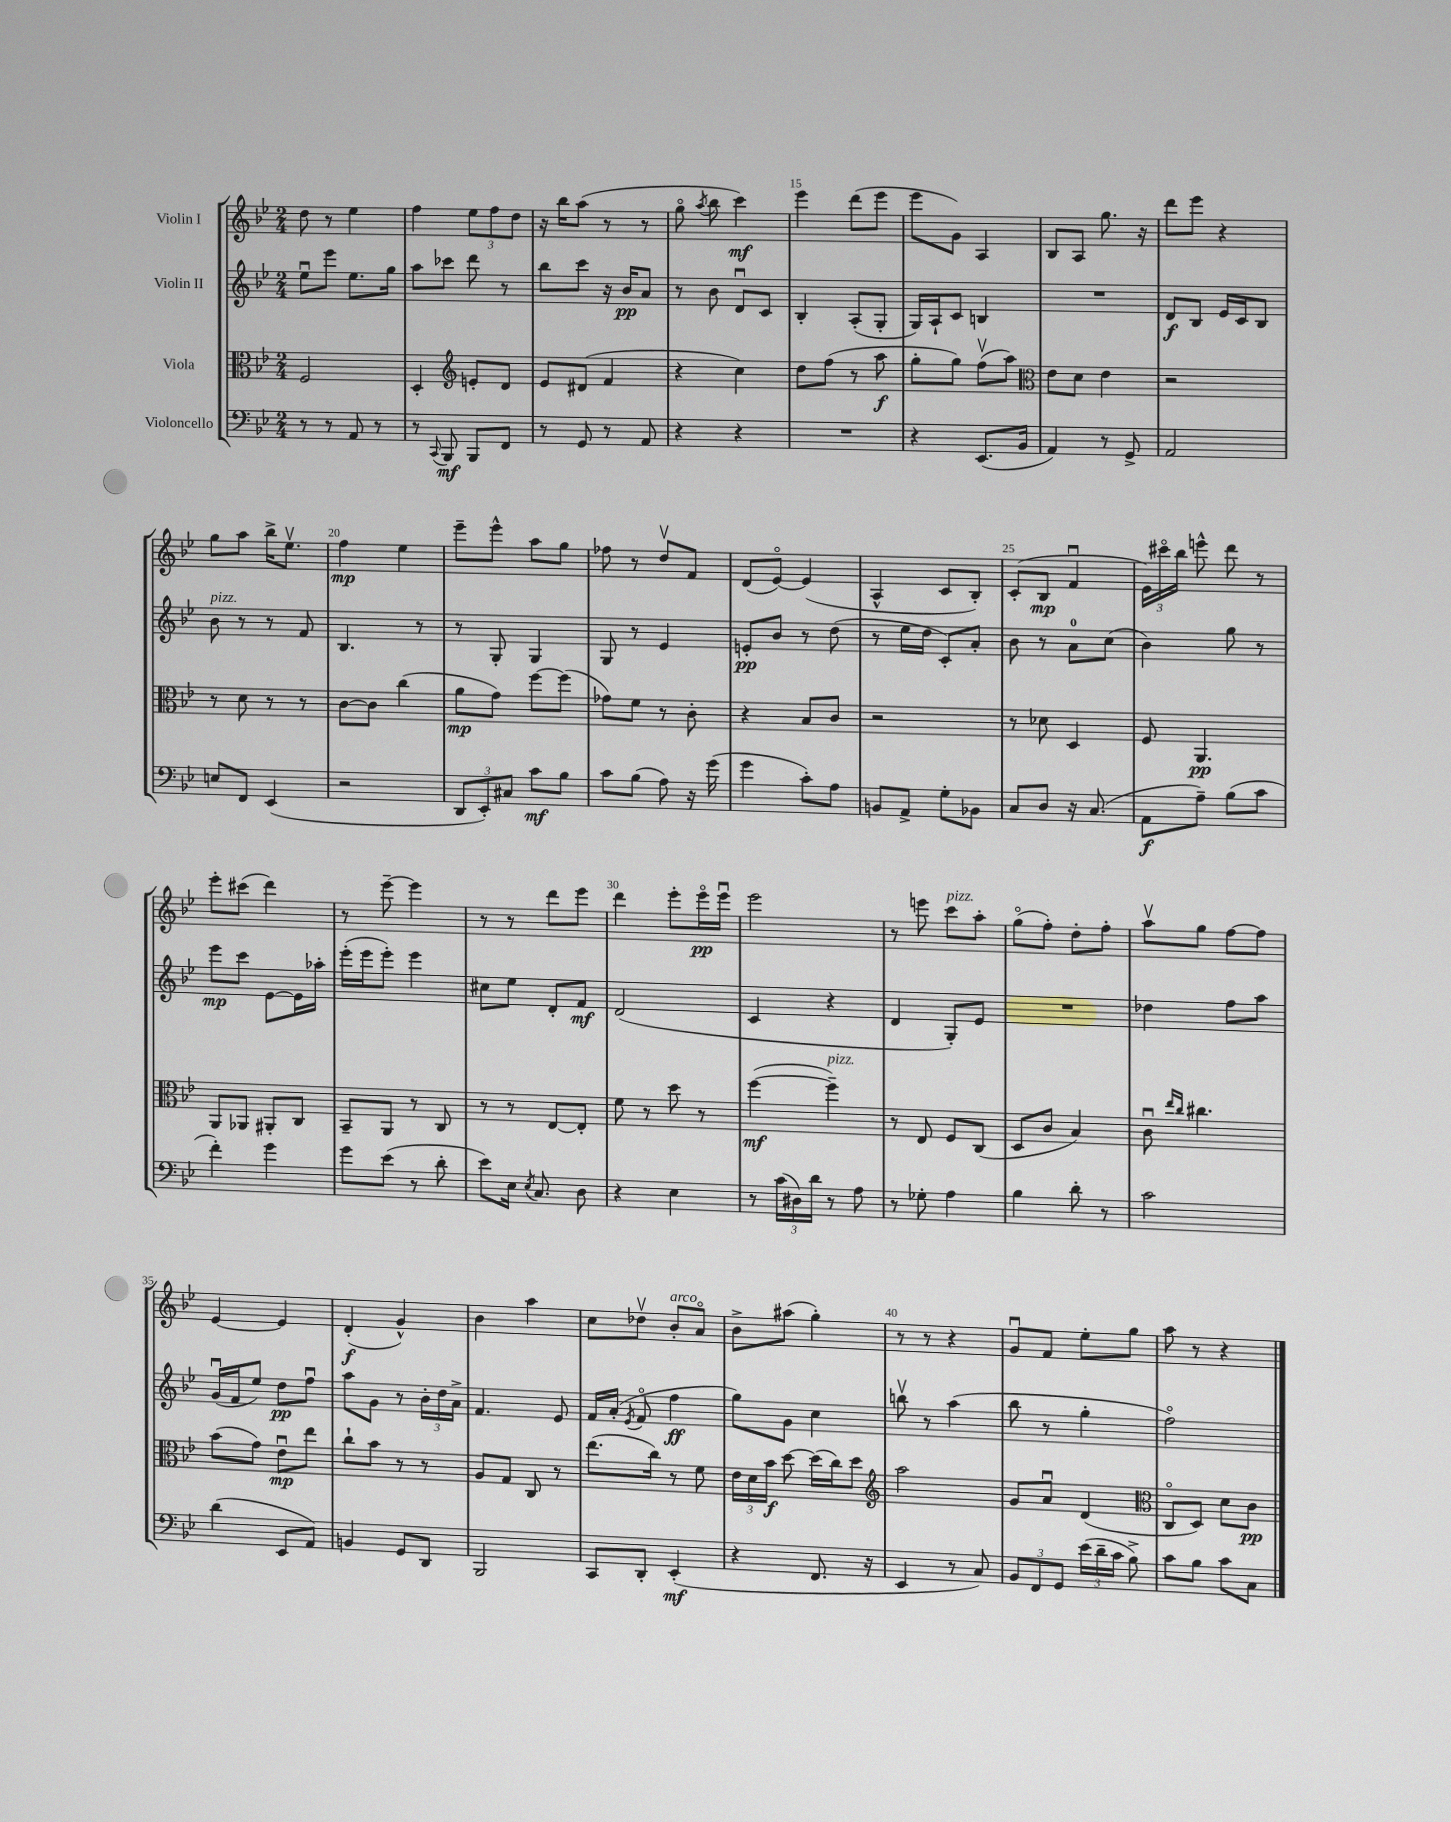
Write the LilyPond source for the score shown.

<<
\new StaffGroup <<
\new Staff = "s0" \with { instrumentName = "Violin I" } {
    \clef treble \key bes \major \numericTimeSignature \time 2/4
    \autoBeamOff d''8 r8 ees''4 |
    f''4 \tuplet 3/2 { ees''8[ f''8 d''8] } |
    r16 bes''16[ a''8]( r8 r8 |
    g''8\flageolet \acciaccatura { a''8 } bes''8 c'''4\mf) |
    ees'''4 d'''8[( ees'''8] |
    ees'''8[ g'8]) a4 |
    bes8[ a8] g''8. r16 |
    d'''8[ ees'''8] r4 |
    g''8[ a''8] bes''16[-> ees''8.]\upbow |
    f''4\mp ees''4 |
    ees'''8[-- ees'''8]-^ a''8[ g''8] |
    fes''8 r8 d''8[\upbow f'8] |
    d'8[( ees'8]~\flageolet) ees'4( |
    a4-^ c'8[ bes8]-.) |
    c'8[-.( bes8]\mp f'4\downbow |
    \tuplet 3/2 { ees'16[) cis'''16\flageolet bes''16] } e'''8-^ d'''8 r8 |
    ees'''8[-. cis'''8]( d'''4) |
    r8 ees'''8~-- ees'''4 |
    r8 r8 d'''8[ ees'''8] |
    d'''4 ees'''8[-. ees'''16\flageolet\pp ees'''16]\downbow |
    ees'''2 |
    r8 e'''8 c'''8[^\markup { \italic "pizz." } a''8]-. |
    g''8[\flageolet( f''8]-.) d''8[-. f''8]-. |
    a''8[\upbow g''8] f''8[~ f''8] |
    ees'4~ ees'4 |
    d'4-.\f( g'4-^) |
    bes'4 a''4 |
    c''8[ des''8]\upbow bes'8[-.^\markup { \italic "arco" } a'8]\flageolet |
    bes'8[-> ais''8]( g''4-.) |
    r8 r8 r4 |
    g'8[\downbow f'8] ees''8[-. g''8] |
    a''8 r8 r4 \bar "|." |
}
\new Staff = "s1" \with { instrumentName = "Violin II" } {
    \clef treble \key bes \major \numericTimeSignature \time 2/4
    \autoBeamOff ees''8[\downbow ees'''8] ees''8.[ g''16] |
    a''8[ ces'''8] d'''8 r8 |
    bes''8[ c'''8] r16 bes'16[\pp a'8] |
    r8 bes'8 d'8[\downbow c'8] |
    bes4-. a8[-.( g8]-. |
    g16[) a16-! c'8] b4 |
    R2 |
    d'8[\f bes8] ees'16[ c'16 bes8] |
    bes'8^\markup { \italic "pizz." } r8 r8 f'8 |
    bes4. r8 |
    r8 g8-. g4 |
    g8 r8 ees'4 |
    e'8[-.\pp bes'8] r8 d''8( |
    r8 ees''16[ d''16] c'8[-.) a'8]-. |
    bes'8 r8 a'8[-0 c''8]( |
    bes'4) g''8 r8 |
    ees'''8[\mp c'''8] ees'8[~ ees'16 aes''16]-. |
    ees'''16[-.( ees'''16 ees'''8]-.) ees'''4 |
    cis''8[ ees''8] d'8[-. f'8]\mf |
    d'2( |
    c'4 r4 |
    d'4 g8[-.) ees'8] |
    R2 |
    des''4 f''8[ a''8] |
    g'16[\downbow( f'16 ees''8]) d''8[\pp f''8]\downbow |
    a''8[ g'8] r8 \tuplet 3/2 { bes'16[-. d''16 a'16]-> } |
    f'4. ees'8 |
    f'16[ a'16]-.( \acciaccatura { ees'8 } f'8\flageolet f''4\ff |
    g''8[) g'8] c''4 |
    b''8\upbow r8 a''4( |
    bes''8 r8 g''4-. |
    f''2\flageolet) \bar "|." |
}
\new Staff = "s2" \with { instrumentName = "Viola" } {
    \clef alto \key bes \major \numericTimeSignature \time 2/4
    \autoBeamOff f2 |
    d4-. \clef treble e'8[-. d'8] |
    ees'8[ dis'8]( f'4 |
    r4 c''4) |
    d''8[ f''8]( r8 a''8\f |
    g''8[-. g''8]) f''8[\upbow( a''8]) |
    \clef alto ees'8[ d'8] ees'4 |
    r2 |
    r8 d'8 r8 r8 |
    c'8[~ c'8] c''4( |
    a'8[\mp g'8]) f''8[~ f''8]( |
    ges'8[) f'8] r8 c'8-. |
    r4 bes8[ c'8] |
    r2 |
    r8 des'8 d4 |
    f8 a,4.\pp |
    a,8[ aes,8] ais,8[-. c8] |
    bes,8[-- a,8] r8 c8 |
    r8 r8 ees8[~ ees8]-. |
    f'8 r8 d''8 r8 |
    f''4~\mf( f''4--^\markup { \italic "pizz." }) |
    r8 ees8 f8[ c8]( |
    d8[ c'8] bes4) |
    c'8\downbow \grace { ees''16[ c''16] } cis''4. |
    bes'8[( g'8]) ees'8[\downbow\mp ees''8] |
    c''8[-! bes'8] r8 r8 |
    a8[ g8] c8 r8 |
    ees''8.[( c''16]) r8 f'8 |
    \tuplet 3/2 { ees'16[ d'16 bes'16]\f } d''8~ d''16[( c''16) d''8] |
    \clef treble a''2 |
    g'8[ a'8]\downbow d'4( |
    \clef alto c8[\flageolet d8]) d'8[ c'8]\pp \bar "|." |
}
\new Staff = "s3" \with { instrumentName = "Violoncello" } {
    \clef bass \key bes \major \numericTimeSignature \time 2/4
    \autoBeamOff r8 r8 a,8 r8 |
    r8 \appoggiatura { c,8 } bes,,8\mf bes,,8[ f,8] |
    r8 g,8 r8 a,8 |
    r4 r4 |
    R2 |
    r4 ees,8.[( bes,16] |
    a,4) r8 g,8-> |
    a,2 |
    e8[ f,8] ees,4( |
    r2 |
    \tuplet 3/2 { d,8[ ees,8-.) cis8] } c'8[\mf bes8] |
    c'8[ bes8]( a8) r16 g'16( |
    g'4 c'8[-.) a8] |
    b,8[ a,8]-> g8[-. bes,8] |
    c8[ d8] r16 c8.( |
    a,8[\f a8]--) bes8[( c'8] |
    f'4-.) g'4 |
    g'8[ ees'8]( r8 d'8-. |
    ees'8[) ees16] \acciaccatura { ees8 } c8. d8 |
    r4 ees4 |
    r8 \tuplet 3/2 { c'16[( dis16) d'16] } r8 a8 |
    r8 ges8-. a4 |
    bes4 d'8-. r8 |
    c'2 |
    d'4( ees,8[ a,8]) |
    b,4 g,8[ d,8] |
    bes,,2 |
    c,8[ d,8]-. ees,4-.\mf( |
    r4 f,8. r16 |
    ees,4 r8 c8) |
    \tuplet 3/2 { bes,8[ f,8 g,8] } \tuplet 3/2 { ees'16[( d'16-- c'16] } bes8->) |
    c'8[ bes8] c'8[ c8] \bar "|." |
}
>>
>>
\layout { \context { \Score currentBarNumber = #11 \override BarNumber.break-visibility = ##(#f #t #t) barNumberVisibility = #(every-nth-bar-number-visible 5) } }
